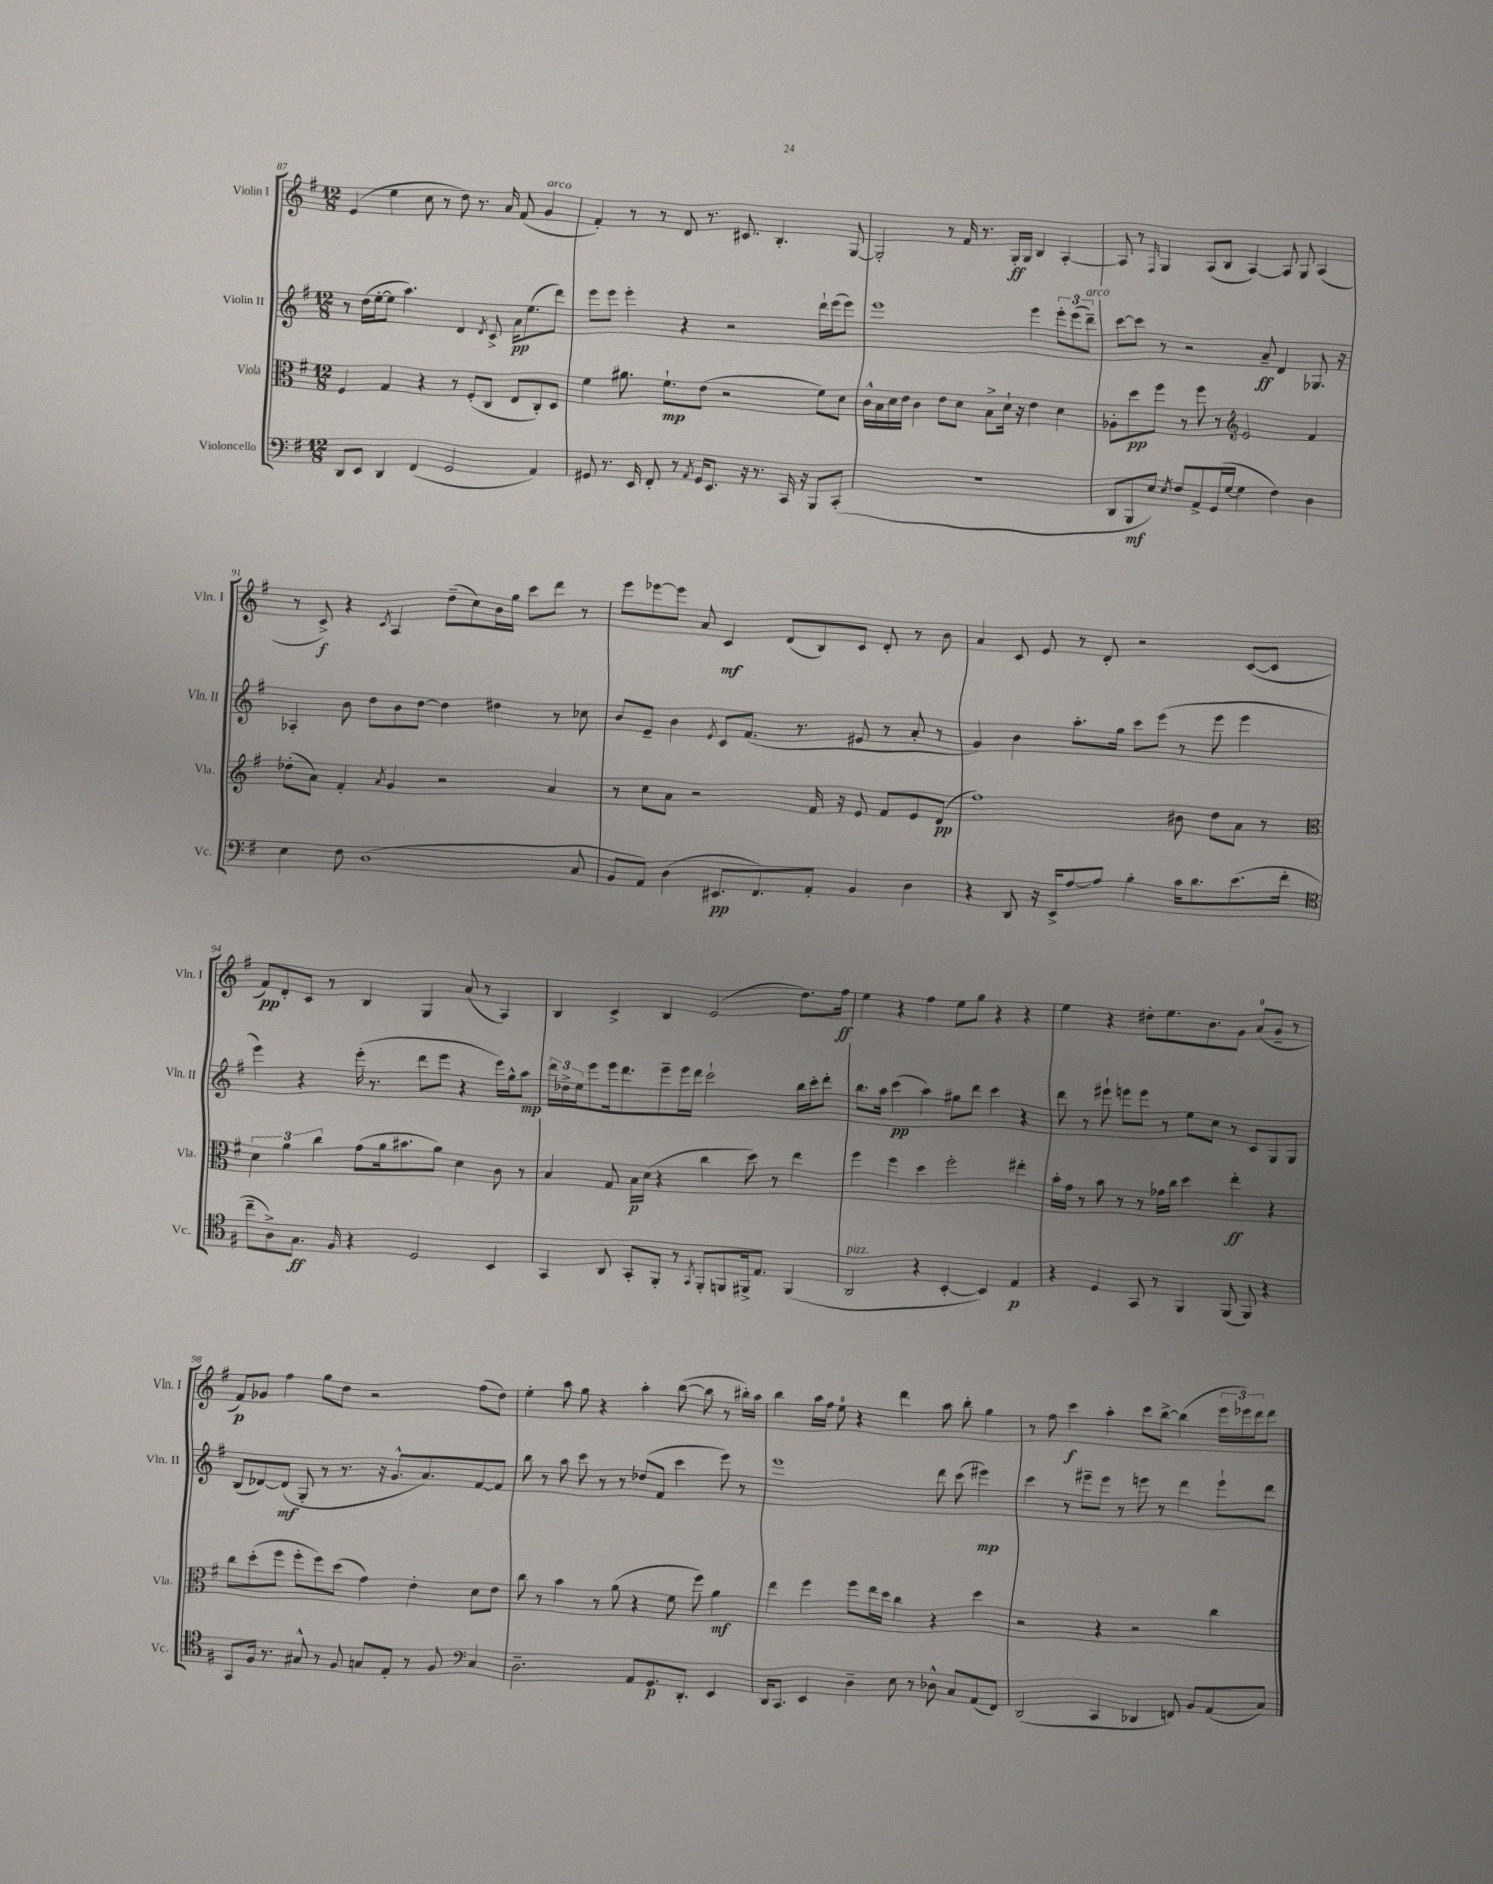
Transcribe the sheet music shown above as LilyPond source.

<<
\new StaffGroup <<
\new Staff = "s0" \with { instrumentName = "Violin I" shortInstrumentName = "Vln. I" } {
    \clef treble \key g \major \numericTimeSignature \time 12/8
    e'4( e''4 c''8 r8 d''8) r8. a'16 fis'8( g'4^\markup { \italic "arco" } |
    fis'4-.) r8 r8 d'8 r8. cis'8. b4.-. g8~ |
    g2-. r8 fis'16 r8. g16-.\ff g16 b4 a4~-. |
    a8 r8 \grace { fis16 } g4 a8( b8 a4~) a8 g8 a4( |
    r8 c'8->\f) r4 \acciaccatura { c'8 } a4 d''8--( c''8) b'16 g''16 c'''8 d'''8 r8 |
    e'''8 ees'''8~ ees'''8 a'8 c'4\mf d'8( b8) c'8 d'8-. r8 b'8 |
    a'4 c'8 e'8 r8 d'8-. r2 c'8~( c'8 |
    fis'8\pp) d'8-. c'8 r8 b4 g4 a'8( r8 a4) |
    b4 c'4-> b4 e'2( d''8.) fis''16\ff |
    e''4 r4 fis''4 e''8 g''8 r4 r4 |
    e''4 r4 dis''8-. e''8. b'8. g'8 a'8-0( g'8-- r8 |
    fis'8\p) ges'8 fis''4 g''8 d''8 r2 fis''8( d''8) |
    e''4-. a''8 g''8 r4 a''4-. b''8~( b''8 r8 bis''16-.) a''16 |
    b''4 a''16 fis''16 e''8-0 r4 d'''4 a''8 b''8-. g''4 |
    r8 fis''8 c'''4\f a''4-. c'''8 b''8~-> b''4( \tuplet 3/2 { e'''16 ees'''16) d'''16 } d'''8 \bar "|." |
}
\new Staff = "s1" \with { instrumentName = "Violin II" shortInstrumentName = "Vln. II" } {
    \clef treble \key g \major \numericTimeSignature \time 12/8
    r8 d''16( e''16~-. e''8 a''4.) d'4 \acciaccatura { d'8 } c'8-> a'16\pp e''8.( d'''8) |
    e'''8 e'''8 e'''4-. r4 r2 d'''16-! e'''16( e'''8) |
    e'''1 e'''4 \tuplet 3/2 { e'''8-. e'''8( d'''8--^\markup { \italic "arco" }) } |
    c'''8~ c'''8 r8 r2 a'8--\ff d'4 ges8. r16 |
    aes4-. b'8 d''8 b'8 d''8~ d''4 dis''4 r8 ces''8 |
    b'8 e'8-- b'4 \acciaccatura { e'8 } c'8 fis'8.( r8. eis'8 r8 a'8-. r8 |
    g'4) b'4 a''8.-. g''16 c'''8 e'''8( r8 e'''8 e'''4 |
    e'''4) r4 e'''16-.( r8. d'''8 e'''8 r4 e'''16) g''16-^ a''8\mp |
    \tuplet 3/2 { d'''16 des''16-> e''16 } e'''8 e'''16 d'''8. e'''8-- e'''16 d'''16 c'''2-! b''16 c'''16-. d'''8-. |
    b''8. a''16 c'''4\pp( a''4) gis''8 d'''8 c'''4 r4 |
    d'''8 r8 eis'''8-! e'''8 e'''8 r8 e''8 c''8 r8 c'8 g8 g8 |
    b8( des'8~) des'8\mf( g8-. r8 r8. r16 g'8.-^ a'8.) fis'8~ fis'8 |
    b''8 r8 a''8 c'''8 r8 r8 des''8( fis'8 c'''4 e'''8) r8 |
    e'''1 d'''8 c'''8( eis'''4\mp) |
    c'''4 r8 eis'''8-- eis'''8 r8 e'''8 r8 d'''4 e'''8-! d'''8 \bar "|." |
}
\new Staff = "s2" \with { instrumentName = "Viola" shortInstrumentName = "Vla." } {
    \clef alto \key g \major \numericTimeSignature \time 12/8
    fis4 g4 r4 r8 fis8-.( c8 e8 c8-.) d8 |
    fis'4 ais'8. fis'8.-!\mp e'8( r2 fis'8) d'8 |
    c'16-^ b16 d'16 e'16 c'4 e'8 d'8 b8-> d'16-! r16 e'4 d'4 |
    aes8-. d''8\pp fis''8 r8 fis''8 r8 \clef treble e'2 fis'4 |
    des''8-.( a'8) fis'4-. \acciaccatura { a'8 } g'4 r2 a'4 |
    r8 c''8 a'8 r2 fis'16 r16 e'8 fis'8 e'8 d'8\pp( |
    fis''1) bis'8 d''8 a'8 r8 |
    \clef alto \tuplet 3/2 { d'4 a'4 c''4 } g'8( a'16 bis'8. a'8) d'4 c'8 r8 |
    b4 g8 b16\p d'16( r4 c''4 d''8) r8 e''4 |
    fis''4 fis''4 d''4 fis''2-. eis''4-. |
    b'16-. g'16 r8 b'8 r8 r8 ges'16 c''16 d''4 e''4-.\ff r4 |
    c''8 d''8-.( fis''8 fis''8-. fis''8) d''8( g'4) e'4-. d'8 e'8 |
    c''8 r8 b'4 r8 a'8( r4 fis'8 fis''8) a'4\mf |
    e''4 fis''4 fis''8 e''16 d''16 c''4 r4 d''4 |
    r2 r4 r2 c''4 \bar "|." |
}
\new Staff = "s3" \with { instrumentName = "Violoncello" shortInstrumentName = "Vc." } {
    \clef bass \key g \major \numericTimeSignature \time 12/8
    d,8 e,8 d,4 fis,4( g,2 a,4) |
    gis,8 r8. e,16 fis,8-. r8 \acciaccatura { a,8 } gis,16 e,8. r16 r8. c,16 r16 b,,8 c,8-.( |
    R1. |
    d,8 b,,8\mf e8) \acciaccatura { e8 } fis8 a,8-> g,16( g16~ g4 fis4) d4 |
    e4 fis8 d1( c8 |
    b,8 a,8) d4( eis,8.\pp fis,8.) a,8-. b,4 d4 |
    r4 d,8 r16 e,16-> a8~ a8 b4-. c'16 d'8. e'8.( fis'16-. |
    \clef tenor c''8-- a8->) g8.\ff fis16 r4 d2 b,4 |
    g,4 a,8 g,8-. fis,8-. r8 \acciaccatura { g,8 } fis,8-. f,8 fis,16-> e8. fis,4( |
    a,2^\markup { \italic "pizz." } r4 b,4~-. b,4) e4\p |
    r4 d4 g,8 r8 fis,4 fis,8( fis,8) r4 |
    g,8 fis16 r8. gis8-^ r8 fis8 g8 e8-. r8 fis8 \clef bass c4 |
    d2.-- a,8 g,8.\p d,8.-. e,4 |
    d,16 c,8. e,4 d4-- e8 r8 des8-^ c8 a,8( fis,8) |
    d,2( c,4 des,4 f,8) b,8 a,8( c8) \bar "|." |
}
>>
>>
\layout { \context { \Score currentBarNumber = #87 } }
